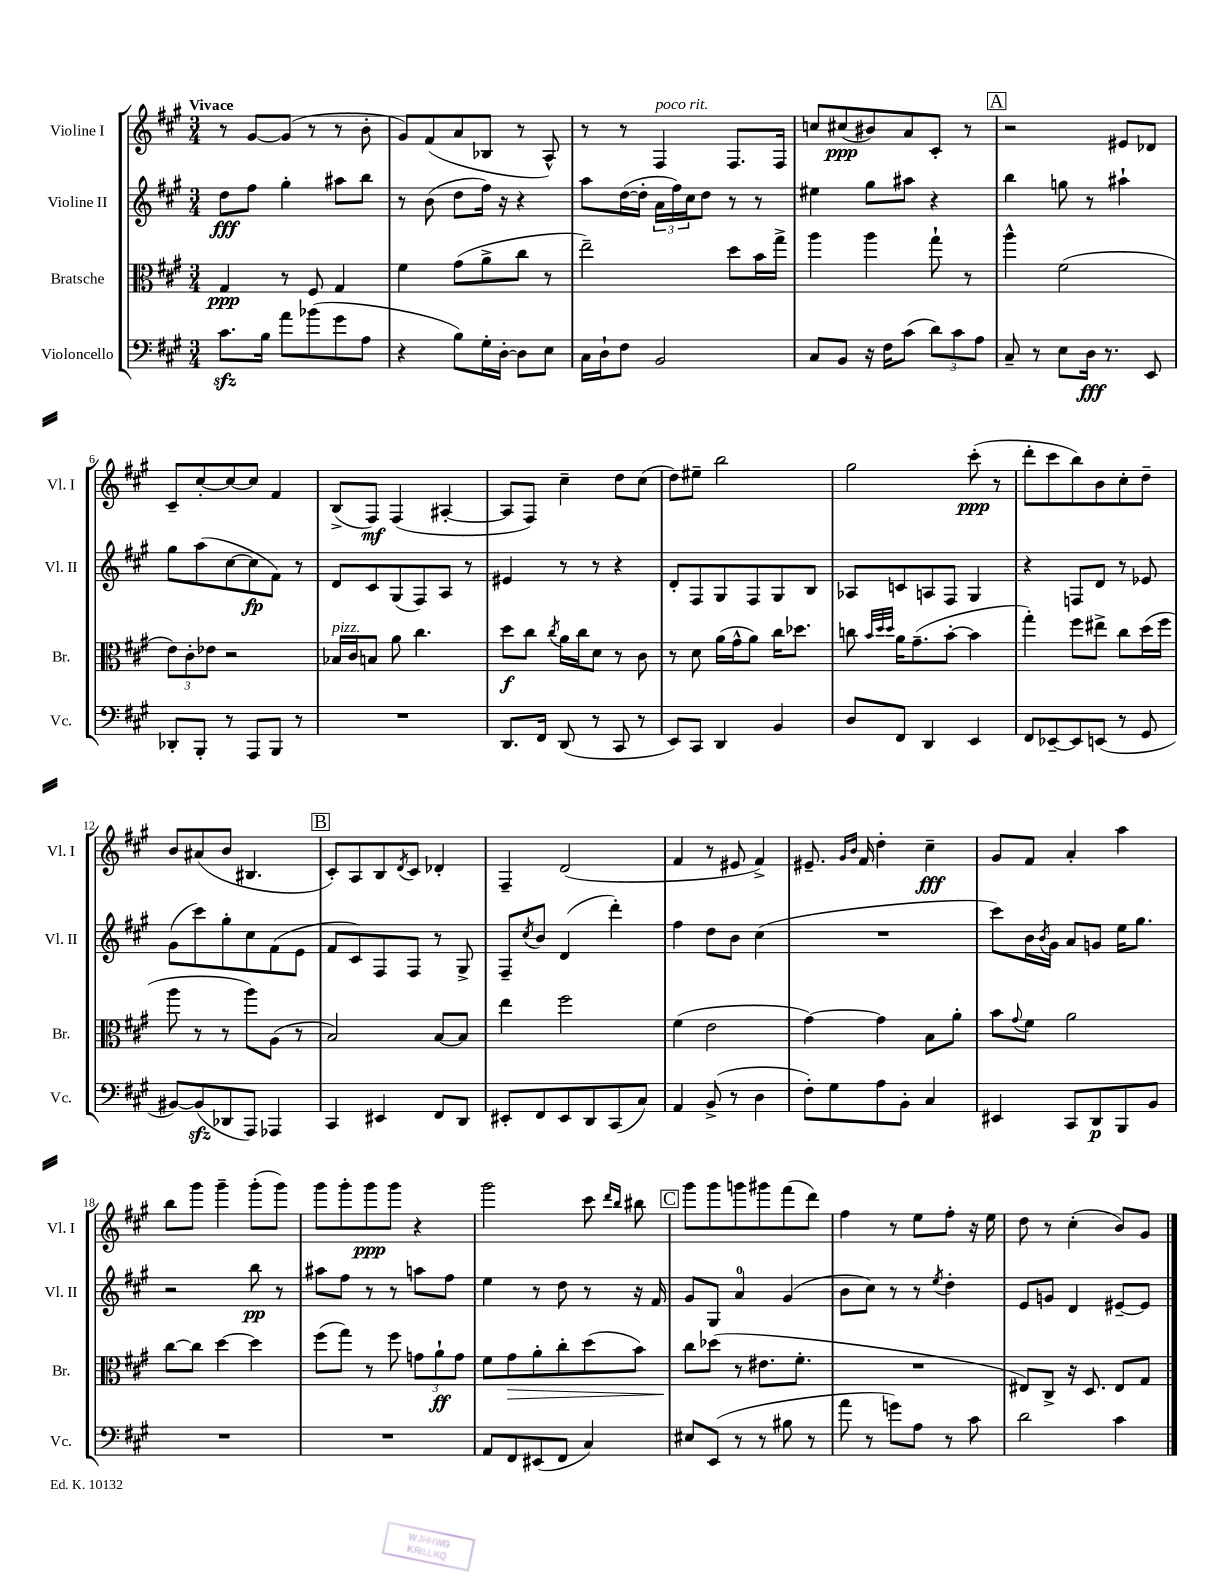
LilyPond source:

<<
\new StaffGroup <<
\new Staff = "s0" \with { instrumentName = "Violine I" shortInstrumentName = "Vl. I" } {
    \clef treble \key a \major \numericTimeSignature \time 3/4 \tempo "Vivace"
    r8 gis'8~ gis'8( r8 r8 b'8-. |
    gis'8) fis'8( a'8 bes8 r8 a8-^) |
    r8 r8 fis4^\markup { \italic "poco rit." } fis8. fis16 |
    c''8 cis''8\ppp( bis'8) a'8 cis'8-. r8 |
    \mark \markup { \box "A" } r2 eis'8 des'8 |
    cis'8-- cis''8~-. cis''8~ cis''8 fis'4 |
    b8->( fis8\mf) fis4( ais4~-. |
    ais8 fis8) cis''4-- d''8 cis''8( |
    d''8) eis''8-- b''2 |
    gis''2 cis'''8-.\ppp( r8 |
    d'''8-. cis'''8 b''8) b'8 cis''8-. d''8-- |
    b'8 ais'8( b'8 bis4. |
    \mark \markup { \box "B" } cis'8-.) a8 b8 \acciaccatura { d'8 } cis'8 des'4-. |
    fis4-- d'2( |
    fis'4 r8 eis'8 fis'4->) |
    eis'8.-- \grace { gis'16 b'16 } fis'16 d''4-. cis''4--\fff |
    gis'8 fis'8 a'4-. a''4 |
    b''8 gis'''8 gis'''4-- gis'''8-.( gis'''8) |
    gis'''8 gis'''8-. gis'''8\ppp gis'''8 r4 |
    gis'''2 cis'''8 \grace { d'''16 b''16 } bis''8 |
    \mark \markup { \box "C" } gis'''8 gis'''8 g'''8 gis'''8 fis'''8( d'''8) |
    fis''4 r8 e''8 fis''8-. r16 e''16 |
    d''8 r8 cis''4-.( b'8) gis'8 \bar "|." |
}
\new Staff = "s1" \with { instrumentName = "Violine II" shortInstrumentName = "Vl. II" } {
    \clef treble \key a \major \numericTimeSignature \time 3/4
    d''8\fff fis''8 gis''4-. ais''8 b''8 |
    r8 b'8( d''8 fis''16) r16 r4 |
    a''8 d''16~( d''16-. \tuplet 3/2 { a'16 fis''16) cis''16 } d''8 r8 r8 |
    eis''4 gis''8 ais''8 r4 |
    \mark \markup { \box "A" } b''4 g''8 r8 ais''4-! |
    gis''8 a''8( cis''8~ cis''8\fp fis'8) r8 |
    d'8 cis'8 gis8( fis8) a8 r8 |
    eis'4 r8 r8 r4 |
    d'8-. fis8 gis8 fis8 gis8 b8 |
    aes8 c'8 a8 fis8 gis4 |
    r4 f8 d'8 r8 ees'8 |
    gis'8( cis'''8) gis''8-. cis''8 fis'8( e'8 |
    \mark \markup { \box "B" } fis'8 cis'8) fis8 fis8 r8 gis8-> |
    fis8-- \acciaccatura { cis''8 } b'8 d'4( d'''4-.) |
    fis''4 d''8 b'8 cis''4( |
    R2. |
    cis'''8) b'16 \acciaccatura { b'8 } gis'16 a'8 g'8 e''16 gis''8. |
    r2 b''8\pp r8 |
    ais''8 fis''8 r8 r8 a''8 fis''8 |
    e''4 r8 d''8 r8 r16 fis'16 |
    \mark \markup { \box "C" } gis'8 gis8 a'4-0 gis'4( |
    b'8 cis''8) r8 r8 \acciaccatura { e''8 } d''4-. |
    e'8 g'8 d'4 eis'8~-- eis'8 \bar "|." |
}
\new Staff = "s2" \with { instrumentName = "Bratsche" shortInstrumentName = "Br." } {
    \clef alto \key a \major \numericTimeSignature \time 3/4
    gis4\ppp r8 fis8 gis4 |
    fis'4 gis'8( a'8-> cis''8 r8 |
    e''2--) d''8 b'16 gis''16-> |
    a''4 a''4 gis''8-! r8 |
    \mark \markup { \box "A" } a''4-^ fis'2( |
    \tuplet 3/2 { e'8) cis'8-. ees'8 } r2 |
    bes16^\markup { \italic "pizz." } cis'16 b8 a'8 cis''4. |
    d''8\f cis''8 \acciaccatura { cis''8 } a'16 cis''16 d'8 r8 cis'8 |
    r8 d'8 a'16( gis'16-^ a'8) cis''16 des''8. |
    c''8 \grace { b'32 d''32 d''32 } a'16 gis'8.--( b'8~-. b'4 |
    gis''4-.) fis''8 eis''8-> cis''8 d''16( fis''16 |
    a''8 r8 r8 a''8) a8( r8 |
    \mark \markup { \box "B" } b2) b8~ b8 |
    e''4 fis''2 |
    fis'4( e'2 |
    gis'4~) gis'4 b8 a'8-. |
    b'8 \appoggiatura { gis'8 } fis'8 a'2 |
    cis''8~ cis''8 d''4~ d''4 |
    fis''8( gis''8) r8 fis''8 \tuplet 3/2 { g'8 a'8-!\ff g'8 } |
    fis'8 gis'8\> a'8-. cis''8-. d''8( b'8) |
    \mark \markup { \box "C" } cis''8\! des''8( r8 eis'8. fis'8.-. |
    R2. |
    eis8) cis8-> r16 d8. eis8 gis8 \bar "|." |
}
\new Staff = "s3" \with { instrumentName = "Violoncello" shortInstrumentName = "Vc." } {
    \clef bass \key a \major \numericTimeSignature \time 3/4
    cis'8.\sfz b16 a'8 bes'8( gis'8 a8 |
    r4 b8) gis16-. d16~-. d8 e8 |
    cis16 d16-! fis8 b,2 |
    cis8 b,8 r16 fis16 cis'8( \tuplet 3/2 { d'8) cis'8 a8 } |
    \mark \markup { \box "A" } cis8-- r8 e8 d16\fff r8. e,8 |
    des,8-. b,,8-. r8 a,,8 b,,8 r8 |
    R2. |
    d,8. fis,16 d,8( r8 cis,8 r8 |
    e,8) cis,8 d,4 b,4 |
    d8 fis,8 d,4 e,4 |
    fis,8 ees,8~-- ees,8 e,8( r8 gis,8 |
    bis,8~) bis,8\sfz( des,8 a,,8) aes,,4 |
    \mark \markup { \box "B" } cis,4 eis,4 fis,8 d,8 |
    eis,8-. fis,8 eis,8 d,8 cis,8( cis8) |
    a,4 b,8->( r8 d4 |
    fis8-.) gis8 a8 b,8-. cis4 |
    eis,4 cis,8 d,8\p b,,8 b,8 |
    R2. |
    R2. |
    a,8 fis,8 eis,8( fis,8 cis4) |
    \mark \markup { \box "C" } eis8 e,8( r8 r8 bis8 r8 |
    a'8 r8 g'8) a8 r8 cis'8 |
    d'2 cis'4 \bar "|." |
}
>>
>>
